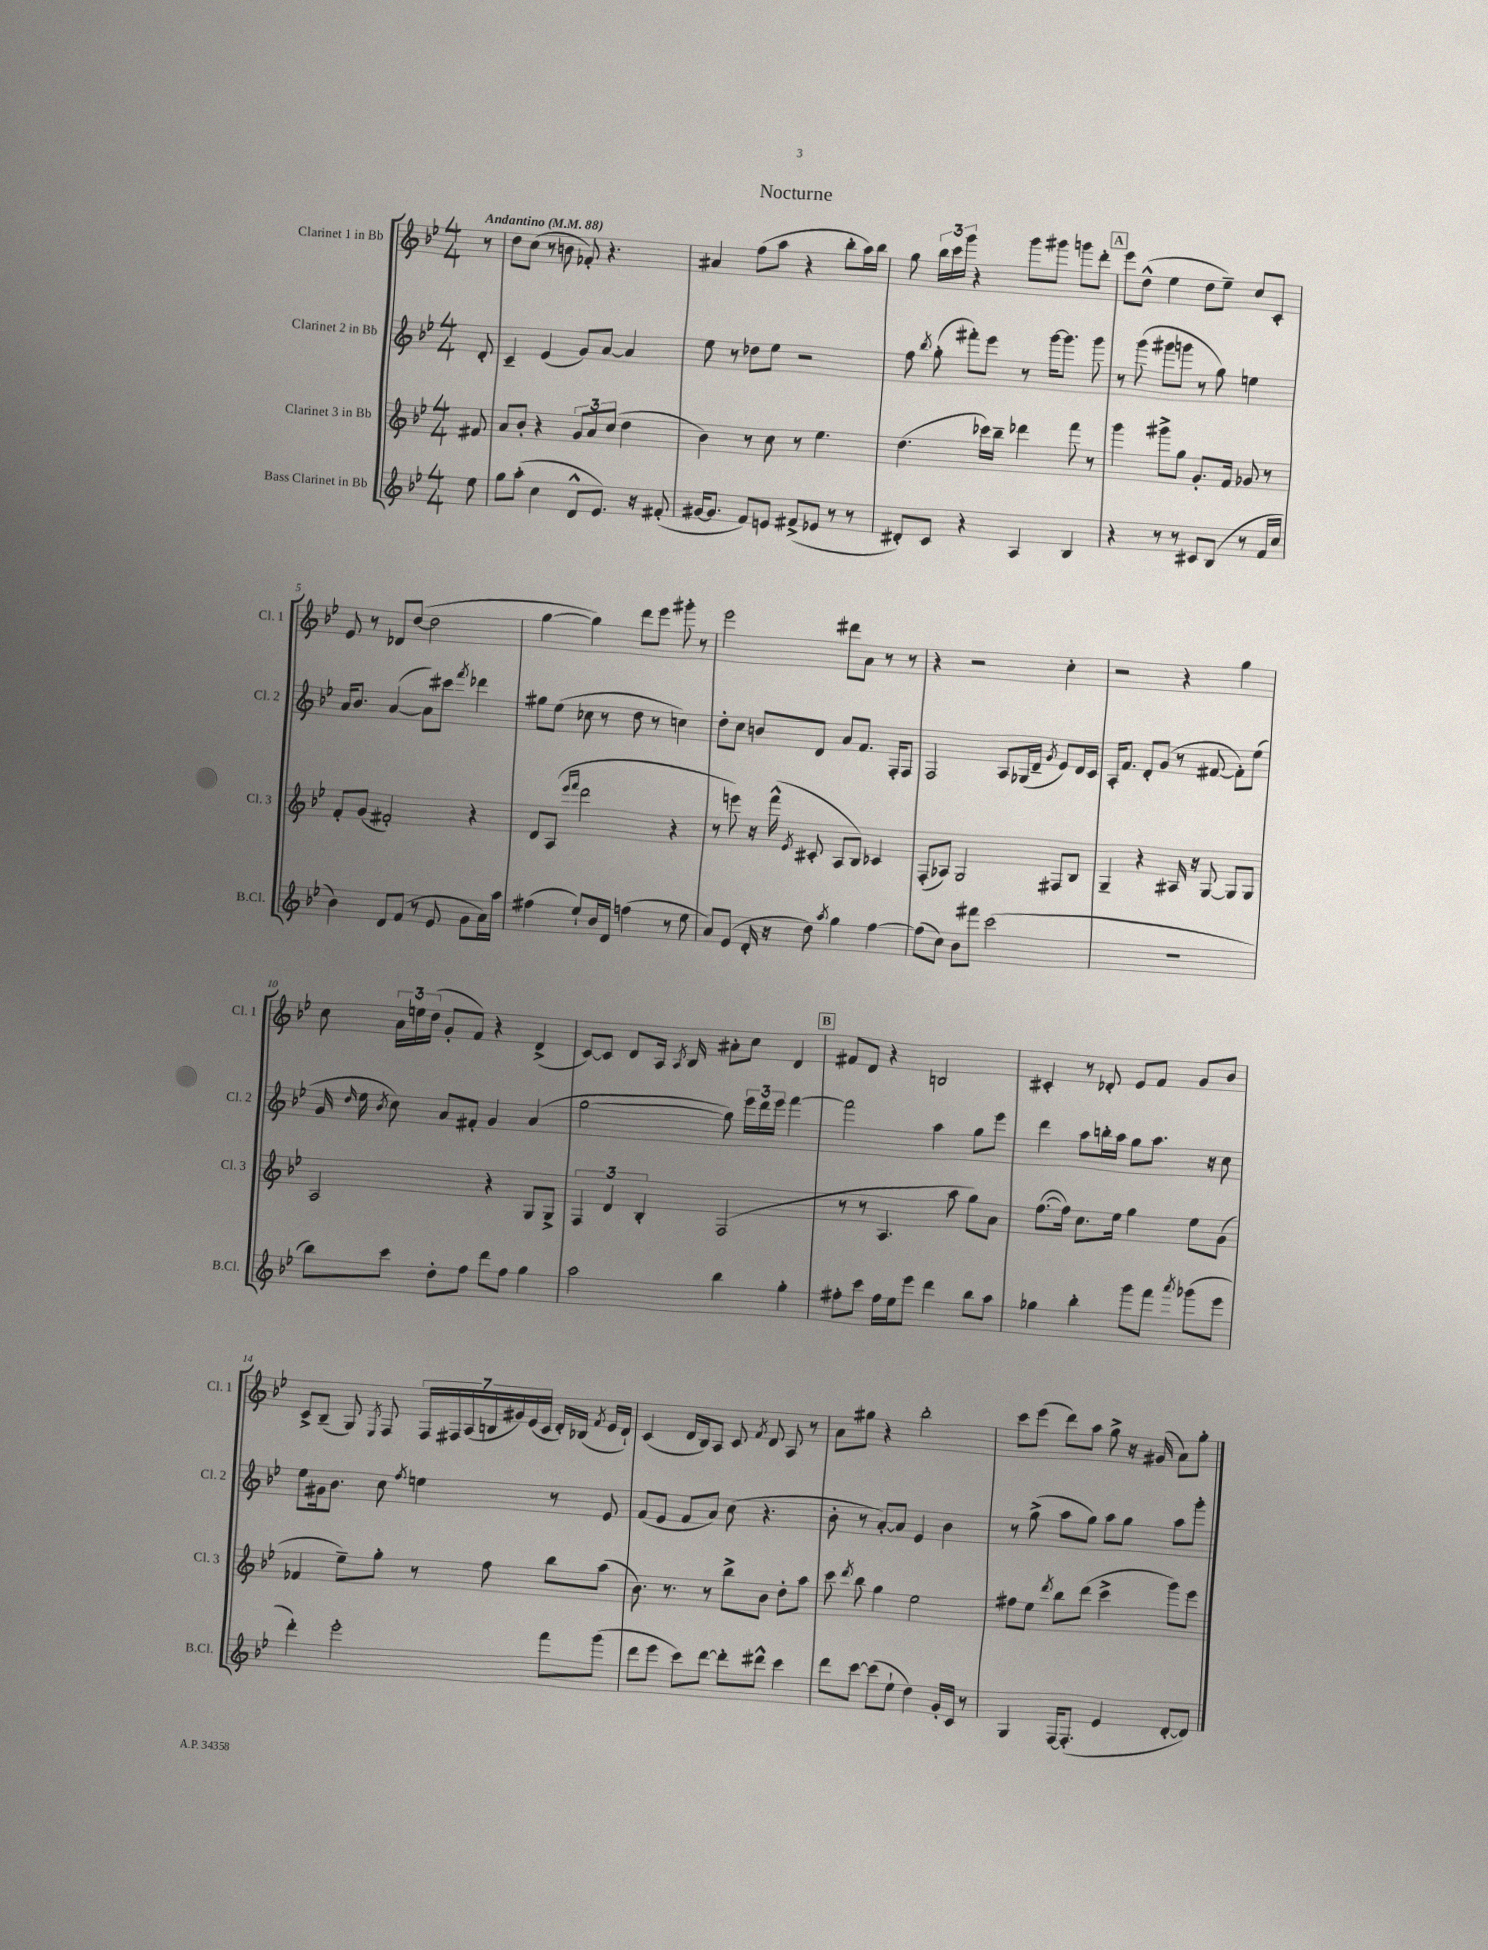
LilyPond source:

\header { title = "Nocturne" }
<<
\new StaffGroup <<
\new Staff = "s0" \with { instrumentName = "Clarinet 1 in Bb" shortInstrumentName = "Cl. 1" } {
    \clef treble \key bes \major \numericTimeSignature \time 4/4 \partial 8 \tempo "Andantino" 4 = 88
    \autoBeamOff r8 |
    d''8[ c''8]( r8 b'8 fes'8-.) r4. |
    ais'4 f''8[( a''8] r4 bes''8[-. a''16) bes''16] |
    g''8 \tuplet 3/2 { bes''16[ c'''16 g'''16] } r4 g'''8[ gis'''8] g'''8[ d'''8]-. |
    \mark \markup { \box "A" } ees'''8[ d''8]-^( ees''4 d''8[ ees''8]--) c''8[ c'8]-. |
    ees'8 r8 des'8[ d''8]~( d''2 |
    g''4~ g''4) d'''8[ ees'''8] gis'''8-. r8 |
    ees'''2 dis'''8[ a'8] r8 r8 |
    r4 r2 c''4-. |
    r2 r4 g''4 |
    c''8 \tuplet 3/2 { a'16[ e''16 d''16]( } g'8[-. f'8]) r4 d'4->( |
    c'8[~) c'8] d'8[ a16] \acciaccatura { a8 } bes16 ais'8[-. c''8] d'4 |
    \mark \markup { \box "B" } fis'8[ d'8] r4 b2 |
    cis'4-. r8 des'8-. ees'8[ f'8] g'8[ bes'8] |
    c'8[-> bes8]--( g8) \acciaccatura { ees8 } f8 \tuplet 7/4 { f16[ fis16 a16( b16 gis'16) ees'16( c'16] } d'16[-.) bes16]( \acciaccatura { f'8 } ees'16[ d'16]-!) |
    c'4( d'16[ bes16) a8] c'8 \acciaccatura { f'8 } d'8 a8 r8 |
    a'8[ gis''8] r4 bes''2-. |
    c'''8[ ees'''8]( d'''8[) a''8] g''8-> r16 gis'16( a'8[) g''8]-. \bar "|." |
}
\new Staff = "s1" \with { instrumentName = "Clarinet 2 in Bb" shortInstrumentName = "Cl. 2" } {
    \clef treble \key bes \major \numericTimeSignature \time 4/4 \partial 8
    \autoBeamOff d'8-. |
    c'4-- ees'4( g'8[) a'8]~ a'4 |
    ees''8 r8 des''8[ ees''8] r2 |
    f''8 \acciaccatura { bes''8 } g''8-.( fis'''8[-.) ees'''8] r8 g'''16[~ g'''8.] g'''8 |
    \mark \markup { \box "A" } r8 g'''8( gis'''8[ g'''8] r8 g''8) e''4 |
    a'16[ bes'8.] a'4~( a'8[) cis'''8] \acciaccatura { f'''8 } des'''4 |
    gis''8[ ees''8]( ces''8 r8 d''8 r8 c''4) |
    d''8[-. c''8] b'8[ d'8] a'8[ f'8.] f16[-. f8] |
    f2 a8[ ges16( d'16]-- \acciaccatura { g'8 } ees'8[) d'16 c'16] |
    a16[-. f'8.] d'8[-. g'8]( r8 fis'8~ fis'8[-.) ees''8]( |
    g'16 \grace { d''16 } ees''16 \acciaccatura { bes'8 } c''8) a'8[ fis'8]-. g'4 a'4( |
    g''2~ g''8) \tuplet 3/2 { ees'''16[ d'''16 ees'''16] } f'''4~ |
    \mark \markup { \box "B" } f'''2 a''4 g''8[ ees'''8] |
    d'''4 a''8[ b''16-. a''16] g''8[ a''8.] r16 c''8 |
    ees''8[ gis'16 bes'8.] c''8 \acciaccatura { f''8 } e''4 r8 ees'8 |
    f'8[( ees'8] f'8[ a'8]) c''8( r4. |
    bes'8-. r8 a'8[~-.) a'8] ees'4 bes'4 |
    r8 g''8->( a''8[ g''8]) a''8[ g''8] a''8[ g'''8]-. \bar "|." |
}
\new Staff = "s2" \with { instrumentName = "Clarinet 3 in Bb" shortInstrumentName = "Cl. 3" } {
    \clef treble \key bes \major \numericTimeSignature \time 4/4 \partial 8
    \autoBeamOff fis'8 |
    a'8[ bes'8]-. r4 \tuplet 3/2 { g'8[ a'8 c''8]( } d''4 |
    bes'4) r8 c''8 r8 ees''4. |
    d''4.( ces'''16[) bes''16]-- des'''4 f'''8 r8 |
    \mark \markup { \box "A" } g'''4 gis'''8[-> g''8] g'8.[-. f'16] ges'8 r8 |
    f'8[-. g'8]( fis'2-.) r4 |
    d'8[ a8]( \grace { ees'''16[ f'''16] } d'''2 r4 |
    r8 e'''8) r16 f'''16-^( \acciaccatura { ees'8 } cis'8-. a8[ bes8]) ces'4 |
    f8[-.( aes8]) g2 fis8[ bes8] |
    g4-- r4 ais16 r16 g8~ g8[ g8] |
    a2 r4 g8[ g8]-> |
    \tuplet 3/2 { f4 d'4 bes4-. } f2( |
    \mark \markup { \box "B" } r8 r8 a4. a''8 g''8[) a'8] |
    f''8.[~( f''16]) c''8.[ ees''16] g''4 ees''8[ g'8]( |
    fes'4 ees''8[--) g''8]-. r8 f''8 bes''8[ a''8]( |
    bes'8.) r8. r8 bes''8[-> bes'8] d''8[-. a''8] |
    c'''8 \acciaccatura { d'''8 } bes''8 g''4 ees''2 |
    fis''8[ ees''8] \acciaccatura { d'''8 } bes''8[ d'''8]( c'''4-> g'''8[) ees'''8] \bar "|." |
}
\new Staff = "s3" \with { instrumentName = "Bass Clarinet in Bb" shortInstrumentName = "B.Cl." } {
    \clef treble \key bes \major \numericTimeSignature \time 4/4 \partial 8
    \autoBeamOff ees''8 |
    g''8[ a''8]-.( c''4 d'8[-^ ees'8.]) r16 fis'8-.( |
    gis'16[~ gis'8.] f'8[) e'8] fis'8[->( ees'8] r8 r8 |
    dis'8[-.) c'8] r4 a4 bes4 |
    \mark \markup { \box "A" } r4 r8 r8 cis'8[ bes8]( r8 f'16[ c''16] |
    bes'4) d'8[ f'8]( r8 ees'8 g'8[ a'16) a''16] |
    fis''4( ees''8[-!) bes'16 d'16] f''4( r8 ees''8 |
    a'8[) ees'8]( d'16-. r16 d''8) \acciaccatura { a''8 } g''4 f''4~ |
    f''8[( c''8]) bes'8[ fis'''8] c'''2( |
    R1 |
    bes''8[) c'''8] d''8[-. f''8] d'''8[ f''8] g''4 |
    a''2 bes''4 g''4-. |
    \mark \markup { \box "B" } fis''8[-. c'''8] fis''16[ ees''16 ees'''8] d'''4 bes''8[ a''8] |
    ges''4 bes''4-. g'''8[ f'''8] \acciaccatura { a'''8 } ges'''8[( ees'''8] |
    d'''4-.) ees'''2-. f'''8[ g'''8]( |
    d'''8[ ees'''8] c'''8[) d'''8]~ d'''8[-. dis'''8]-^ c'''4 |
    d'''8[ c'''8]~ c'''8[( ees''8]-! d''4) g'16[-. c'16] r8 |
    g4 f16[~ f8.]-.( ees'4 d'8[~-. d'8]) \bar "|." |
}
>>
>>
